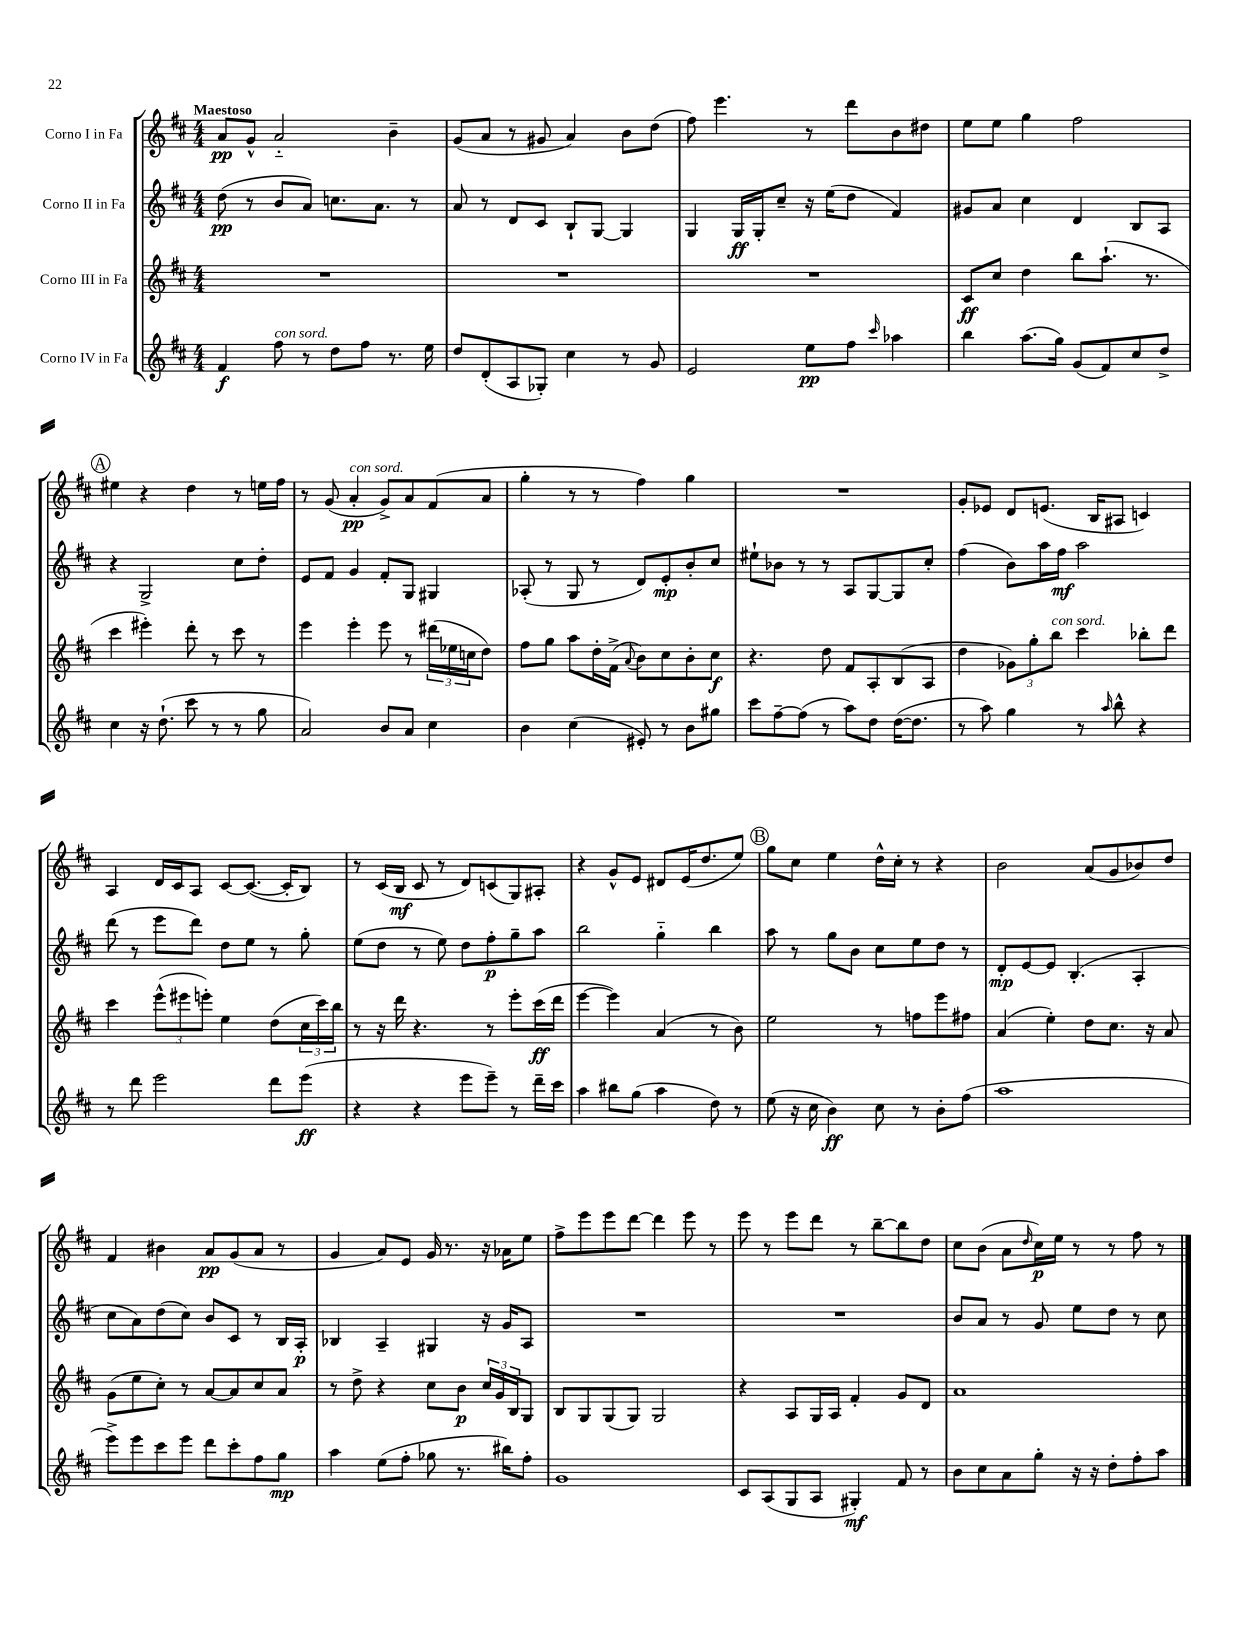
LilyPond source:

<<
\new StaffGroup <<
\new Staff = "s0" \with { instrumentName = "Corno I in Fa" } {
    \clef treble \key d \major \numericTimeSignature \time 4/4 \tempo "Maestoso"
    a'8\pp g'8-^ a'2-_ b'4-- |
    g'8( a'8 r8 gis'8 a'4) b'8 d''8( |
    fis''8) e'''4. r8 d'''8 b'8 dis''8 |
    e''8 e''8 g''4 fis''2 |
    \mark \markup { \circle "A" } eis''4 r4 d''4 r8 e''16 fis''16 |
    r8 g'8( a'4-.\pp^\markup { \italic "con sord." } g'8->) a'8 fis'8( a'8 |
    g''4-. r8 r8 fis''4) g''4 |
    R1 |
    g'8-. ees'8 d'8 e'8.( b16 ais8 c'4) |
    a4 d'16 cis'16 a8 cis'8~ cis'8.~( cis'16-. b8) |
    r8 cis'16( b16\mf cis'8 r8 d'8) c'8( g8) ais8-. |
    r4 g'8-^ e'8 dis'8 e'16( d''8. e''8) |
    \mark \markup { \circle "B" } g''8 cis''8 e''4 d''16-^ cis''16-. r8 r4 |
    b'2 a'8( g'8 bes'8) d''8 |
    fis'4 bis'4 a'8\pp g'8( a'8 r8 |
    g'4 a'8) e'8 g'16 r8. r16 aes'16 e''8 |
    fis''8-> e'''8 e'''8 d'''8~ d'''4 e'''8 r8 |
    e'''8 r8 e'''8 d'''8 r8 b''8~-- b''8 d''8 |
    cis''8 b'8( a'8 \grace { d''16 } cis''16\p) e''16 r8 r8 fis''8 r8 \bar "|." |
}
\new Staff = "s1" \with { instrumentName = "Corno II in Fa" } {
    \clef treble \key d \major \numericTimeSignature \time 4/4
    d''8\pp( r8 b'8 a'8) c''8. a'8. r8 |
    a'8 r8 d'8 cis'8 b8-! g8~ g4 |
    g4 g16\ff g16-. cis''8-- r16 e''16( d''8 fis'4) |
    gis'8 a'8 cis''4 d'4 b8 a8 |
    \mark \markup { \circle "A" } r4 g2-> cis''8 d''8-. |
    e'8 fis'8 g'4 fis'8-. g8 gis4 |
    aes8-.( r8 g8 r8 d'8) e'8-.\mp b'8-. cis''8 |
    eis''8-! bes'8 r8 r8 a8 g8~ g8 cis''8-. |
    fis''4( b'8) a''16 fis''16\mf a''2 |
    d'''8( r8 e'''8 d'''8) d''8 e''8 r8 g''8-. |
    e''8( d''8 r8 e''8) d''8 fis''8-.\p g''8-- a''8 |
    b''2 g''4-_ b''4 |
    \mark \markup { \circle "B" } a''8 r8 g''8 b'8 cis''8 e''8 d''8 r8 |
    d'8-.\mp e'8~ e'8 b4.-.( a4-. |
    cis''8 a'8) d''8( cis''8) b'8 cis'8 r8 b16 a16-.\p |
    bes4 a4-- gis4 r16 g'16 a8 |
    R1 |
    R1 |
    b'8 a'8 r8 g'8 e''8 d''8 r8 cis''8 \bar "|." |
}
\new Staff = "s2" \with { instrumentName = "Corno III in Fa" } {
    \clef treble \key d \major \numericTimeSignature \time 4/4
    R1 |
    R1 |
    R1 |
    cis'8\ff cis''8 d''4 b''8 a''8.-!( r8. |
    \mark \markup { \circle "A" } cis'''4 eis'''4-.) d'''8-. r8 cis'''8 r8 |
    e'''4 e'''4-. e'''8 r8 \tuplet 3/2 { dis'''16( ees''16 c''16 } d''8) |
    fis''8 g''8 a''8 d''16-. fis'16->( \appoggiatura { a'8 } b'8) cis''8 b'8-. cis''8\f |
    r4. d''8 fis'8 a8-. b8( a8 |
    d''4 \tuplet 3/2 { ges'8) g''8-. b''8^\markup { \italic "con sord." } } cis'''4 bes''8-. d'''8 |
    cis'''4 \tuplet 3/2 { e'''8-^( eis'''8 e'''8-.) } e''4 d''8( \tuplet 3/2 { cis''16 cis'''16) b''16 } |
    r8 r16 d'''16 r4. r8 e'''8-. cis'''16\ff( d'''16 |
    e'''4~ e'''4) a'4( r8 b'8) |
    \mark \markup { \circle "B" } e''2 r8 f''8 e'''8 fis''8 |
    a'4( e''4-.) d''8 cis''8. r16 a'8 |
    g'8( e''8 cis''8-.) r8 a'8~ a'8 cis''8 a'8 |
    r8 d''8-> r4 cis''8 b'8\p \tuplet 3/2 { cis''16 g'16 b16 } g8 |
    b8 g8 g8( g8) g2 |
    r4 a8 g16 a16 fis'4-. g'8 d'8 |
    a'1 \bar "|." |
}
\new Staff = "s3" \with { instrumentName = "Corno IV in Fa" } {
    \clef treble \key d \major \numericTimeSignature \time 4/4
    fis'4\f fis''8^\markup { \italic "con sord." } r8 d''8 fis''8 r8. e''16 |
    d''8 d'8-.( a8 ges8-.) cis''4 r8 g'8 |
    e'2 e''8\pp fis''8 \grace { cis'''16 } aes''4 |
    b''4 a''8.( g''16) g'8( fis'8) cis''8 d''8-> |
    \mark \markup { \circle "A" } cis''4 r16 d''8.-!( cis'''8 r8 r8 g''8 |
    a'2) b'8 a'8 cis''4 |
    b'4 cis''4( eis'8-.) r8 b'8 gis''8 |
    cis'''8 fis''8~-- fis''8( r8 a''8) d''8 d''16~( d''8. |
    r8 a''8) g''4 r8 \grace { a''16 } b''8-^ r4 |
    r8 d'''8 e'''2 d'''8 e'''8\ff( |
    r4 r4 e'''8 e'''8--) r8 d'''16-- cis'''16 |
    a''4 bis''8 g''8( a''4 d''8) r8 |
    \mark \markup { \circle "B" } e''8( r16 cis''16 b'4\ff) cis''8 r8 b'8-. fis''8( |
    a''1 |
    e'''8->) e'''8 cis'''8 e'''8 d'''8 cis'''8-. fis''8 g''8\mp |
    a''4 e''8( fis''8-. ges''8 r8. bis''16) fis''8-. |
    g'1 |
    cis'8 a8( g8 a8 gis4-.\mf) fis'8 r8 |
    b'8 cis''8 a'8 g''8-. r16 r16 d''8-. fis''8-. a''8 \bar "|." |
}
>>
>>
\layout { \context { \Score \remove "Bar_number_engraver" } }
